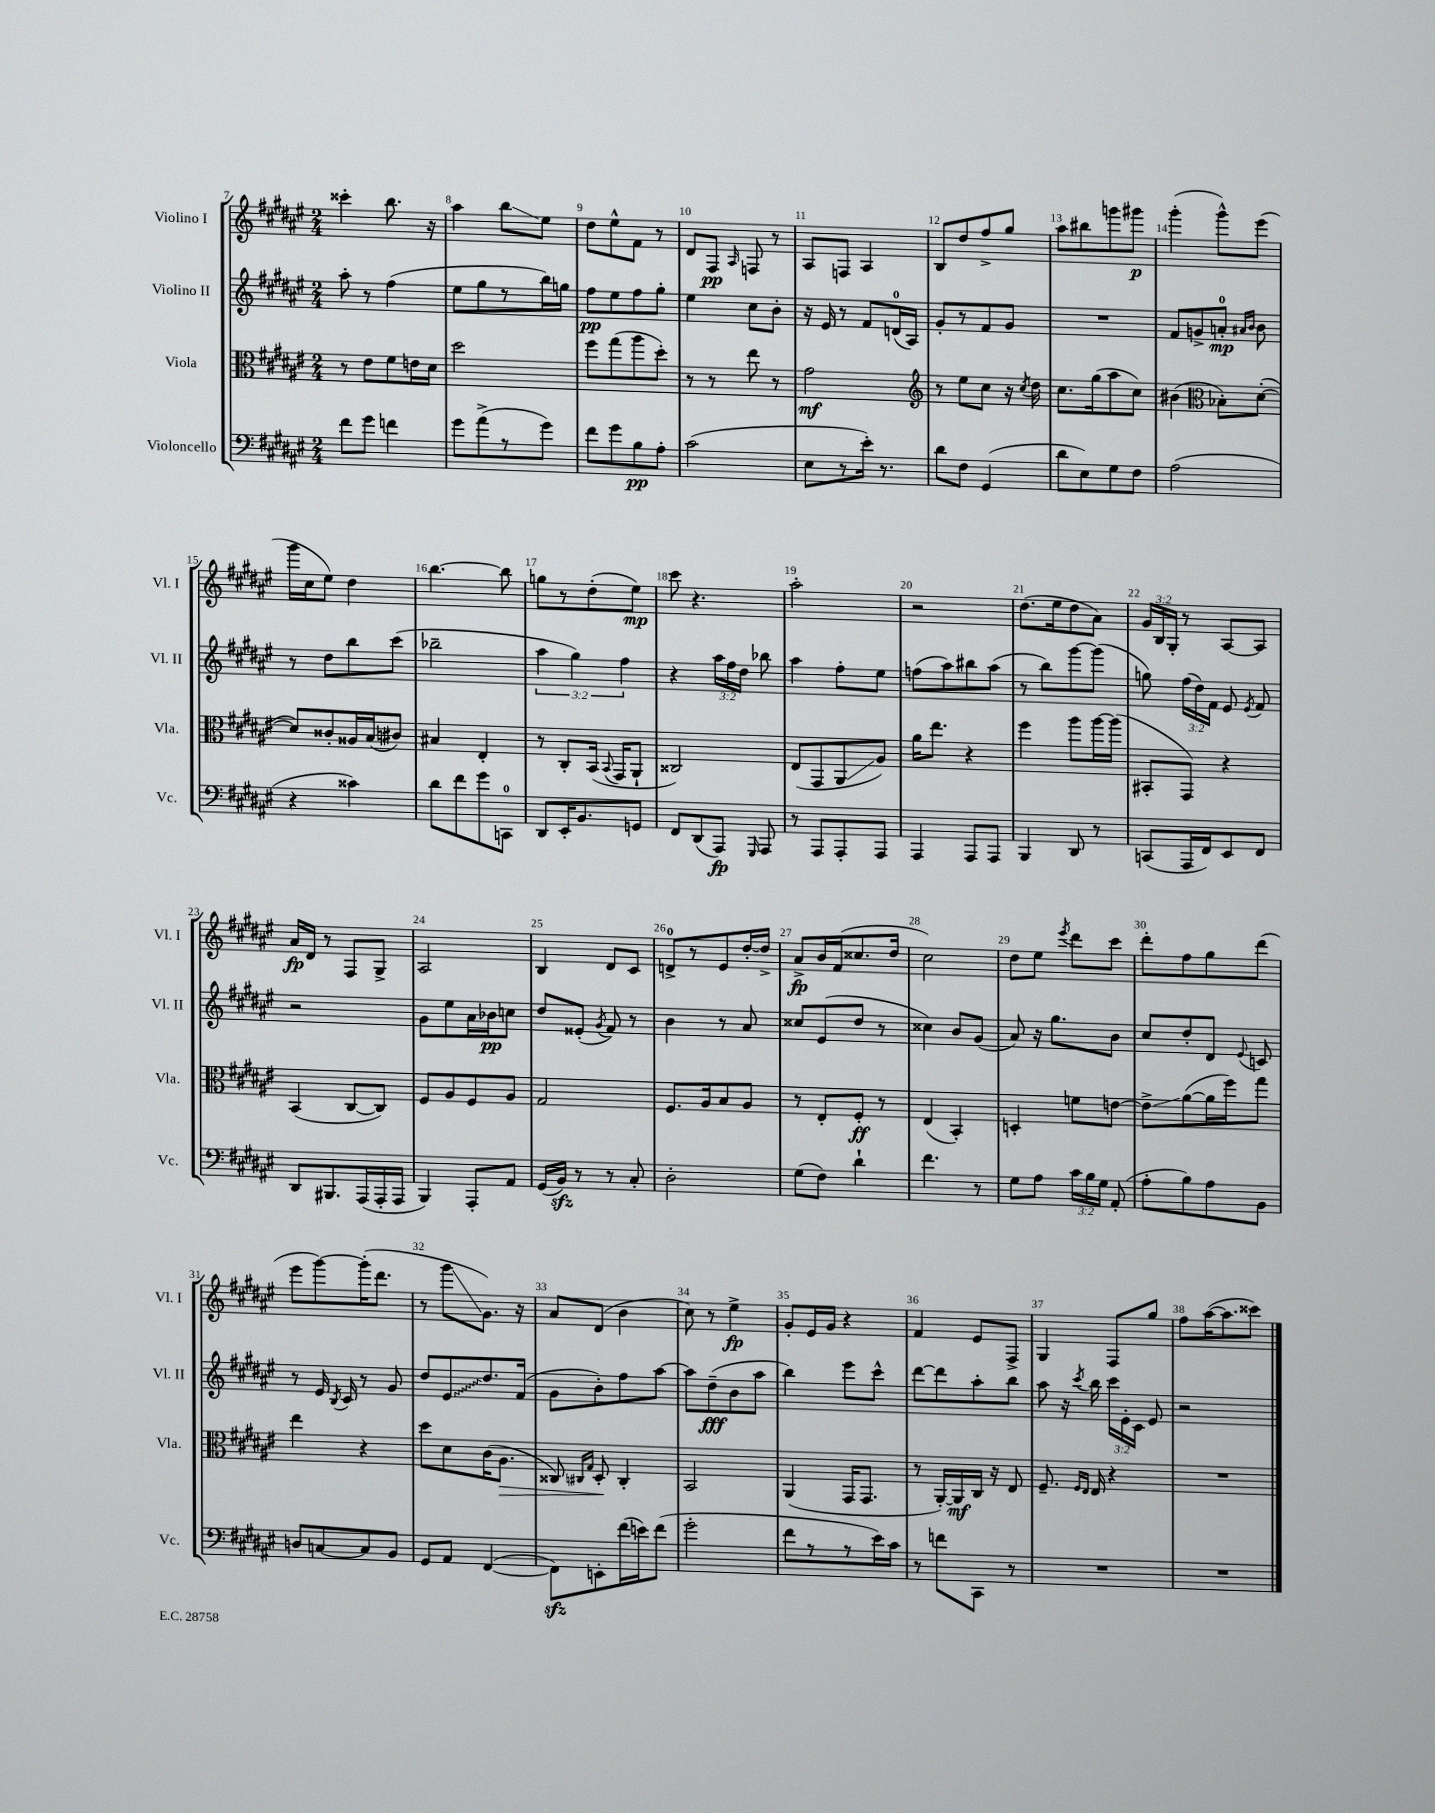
<<
\new StaffGroup <<
\new Staff = "s0" \with { instrumentName = "Violino I" shortInstrumentName = "Vl. I" } {
    \clef treble \key fis \major \numericTimeSignature \time 2/4 \override Staff.TupletNumber.text = #tuplet-number::calc-fraction-text
    \autoBeamOff cisis'''4-. b''8. r16 |
    ais''4 b''8[\glissando eis''8] |
    dis''8[ eis''8-^ fis'8] r8 |
    dis'8[ fis8]\pp \grace { ais16 } f8 r8 |
    ais8[ f8] ais4 |
    b8[ dis''8 fis''8-> gis''8] |
    ais''8[ bis''8 g'''8 gis'''8]\p |
    gis'''4-.( gis'''8[-^) eis'''8]( |
    gis'''16[ cis''16 eis''8]) dis''4 |
    b''4.~ b''8 |
    g''8[ r8 dis''8-.( eis''8]\mp) |
    cis'''8 r4. |
    ais''2-. |
    r2 |
    dis''8.[( eis''16 dis''8 ais'8]) |
    \tuplet 3/2 { gis'16[ b16 gis16]-. } r8 ais8[~ ais8] |
    ais'16[\fp dis'16] r8 fis8[ gis8]-> |
    ais2 |
    b4 dis'8[ cis'8] |
    d'8[-0-> r8 eis'8 dis''16~-. dis''16]-> |
    ais'8[->\fp b'16 fis'16( cisis''8. dis''16] |
    cis''2) |
    dis''8[ eis''8] \acciaccatura { eis'''8 } dis'''8[ cis'''8] |
    dis'''8[-. fis''8 gis''8 dis'''8]( |
    eis'''8[ gis'''8~) gis'''16-.( dis'''8.] |
    r8 gis'''8[\glissando gis'8.]) r16 |
    ais'8[ dis'8]( b'4 |
    cis''8) r8 eis''4->\fp |
    gis'8[-. eis'16 gis'16] r4 |
    fis'4 eis'8[ fis8]-> |
    gis4 fis8[ gis''8] |
    fis''8[ ais''16~( ais''8. cisis'''8]) \bar "|." |
}
\new Staff = "s1" \with { instrumentName = "Violino II" shortInstrumentName = "Vl. II" } {
    \clef treble \key fis \major \numericTimeSignature \time 2/4 \override Staff.TupletNumber.text = #tuplet-number::calc-fraction-text
    \autoBeamOff ais''8-. r8 fis''4( |
    eis''8[ gis''8 r8 b''16) g''16] |
    fis''8[\pp eis''8 fis''8 gis''8]-. |
    eis''4 cis''8[ b'8]-. |
    r16 eis'16 r8 fis'8[ d'16-0( ais16]) |
    gis'8[-. r8 fis'8 gis'8] |
    R2 |
    fis'8[ g'8-> a'8]-0-.\mp \grace { ais'16[ b'16] } b'8 |
    r8 dis''8[ b''8 cis'''8]( |
    bes''2-- |
    \tuplet 3/2 { ais''4 gis''4) fis''4 } |
    r4 \tuplet 3/2 { ais''16[ fis''16 dis''16] } bes''8 |
    ais''4 fis''8[-. eis''8] |
    f''8[( ais''8) bis''8 ais''8]( |
    r8 b''8[) gis'''8~ gis'''8]( |
    g''8) \tuplet 3/2 { fis''16[( dis''16) fis'16] } eis'8 \acciaccatura { eis'8 } fis'8 |
    r2 |
    gis'8[ eis''8 ais'16 bes'16\pp c''8] |
    dis''8[ eisis'8]-.( \acciaccatura { gis'8 } fis'8) r8 |
    b'4 r8 ais'8 |
    cisis''8[ eis'8( dis''8] r8 |
    cisis''4) b'8[ gis'8]( |
    ais'8) r16 gis''8.[ b'8] |
    cis''8[ dis''8-. dis'8] \appoggiatura { eis'8 } c'8 |
    r8 eis'16 \acciaccatura { b8 } cis'16 r8 gis'8 |
    dis''8[ \once \override Glissando.style = #'zigzag eis'8\glissando dis''8. fis'16]( |
    gis'8[ b'8-.) fis''8 ais''8]~ |
    ais''8[ dis''8--\fff( b'8 ais''8] |
    b''4) eis'''8[ cis'''8]-^ |
    dis'''8[~ dis'''8 ais''8-. b''8] |
    ais''8 r16 \acciaccatura { cis'''8 } b''16 \tuplet 3/2 { cis'''16[ eis'16-. cis'16] } eis'8 |
    r2 \bar "|." |
}
\new Staff = "s2" \with { instrumentName = "Viola" shortInstrumentName = "Vla." } {
    \clef alto \key fis \major \numericTimeSignature \time 2/4
    \autoBeamOff r8 eis'8[ fis'8 e'16 dis'16] |
    dis''2 |
    fis''8[ gis''8( ais''8 dis''8]-.) |
    r8 r8 eis''8 r8 |
    gis'2\mf |
    \clef treble r8 eis''8[ cis''8] r16 \acciaccatura { cis''8 } dis''16 |
    cis''8.[ gis''16( ais''8 cis''8]) |
    bis'4( \clef alto bes8[-.) dis'8]~-.( |
    dis'8[) cisis'8-. aisis16 b16( cis'8]) |
    bis4 eis4-. |
    r8 cis8[-. b,16]( \appoggiatura { b,8 } gis,16[ ais,8]-! |
    cisis2) |
    eis8[( gis,8 ais,8\glissando ais8]) |
    ais'16[ eis''8.] r4 |
    fis''4 ais''8[ ais''16~ ais''16]( |
    bis,8[-. gis,8]) r4 |
    b,4( cis8[~ cis8]) |
    fis8[ ais8 fis8 ais8] |
    gis2 |
    fis8.[ ais16 b8 ais8] |
    r8 eis8[-. fis8]-.\ff r8 |
    eis4( b,4-.) |
    d4-. f'8[ e'8]~ |
    e'8[->\glissando ais'8~( ais'16 fis''16) gis''8] |
    eis''4 r4 |
    dis''8[ dis'8 cis'16( ais8.]\> |
    cisis8) \grace { cis16[ gis16] } dis8-.\! cis4-. |
    b,2 |
    ais,4( gis,16[ gis,8.] |
    r8 ais,16[~-.) ais,16\mf cis16] r16 eis8 |
    fis8.-- \grace { fis16[ eis16] } eis16 r4 |
    R2 \bar "|." |
}
\new Staff = "s3" \with { instrumentName = "Violoncello" shortInstrumentName = "Vc." } {
    \clef bass \key fis \major \numericTimeSignature \time 2/4 \override Staff.TupletNumber.text = #tuplet-number::calc-fraction-text
    \autoBeamOff fis'8[ gis'8] f'4 |
    gis'8[ ais'8->( r8 gis'8]) |
    fis'8[ gis'8 b8\pp ais8]-. |
    cis'2( |
    eis8[ r8 eis'16]-.) r8. |
    dis'8[ fis8] gis,4( |
    dis'8[ eis8) gis8 fis8] |
    ais2( |
    r4 cisis'4) |
    dis'8[ fis'8 gis'8 c,8]-0 |
    dis,8[ eis,16-. b,8. g,8] |
    fis,8[ dis,8( ais,,8]\fp) \grace { gis,,16 } ais,,8 |
    r8 ais,,8[ ais,,8-. ais,,8] |
    ais,,4 ais,,8[ ais,,8] |
    b,,4 dis,8 r8 |
    c,8[( ais,,16 fis,16) eis,8 fis,8] |
    dis,8[ bis,,8. ais,,16( ais,,16-. ais,,16] |
    b,,4) ais,,8[-. ais,8] |
    gis,16[( b,16]\sfz) r8 r8 cis8-. |
    dis2-. |
    gis8[( fis8]) dis'4-! |
    fis'4. r8 |
    gis8[ ais8] \tuplet 3/2 { cis'16[ b16 gis16] } ais,8-.( |
    ais8[-. b8) ais8 b,8] |
    d8[ c8~ c8 b,8] |
    gis,8[ ais,8] fis,4~( |
    fis,8[\sfz) e,8-. fis'16( e'16) fis'8]( |
    gis'2-. |
    fis'8[ r8 r8 eis'16) cis'16] |
    r8 f'8[ cis,8] r8 |
    R2 |
    R2 \bar "|." |
}
>>
>>
\layout { \context { \Score currentBarNumber = #7 \override BarNumber.break-visibility = ##(#f #t #t) barNumberVisibility = #all-bar-numbers-visible } }
